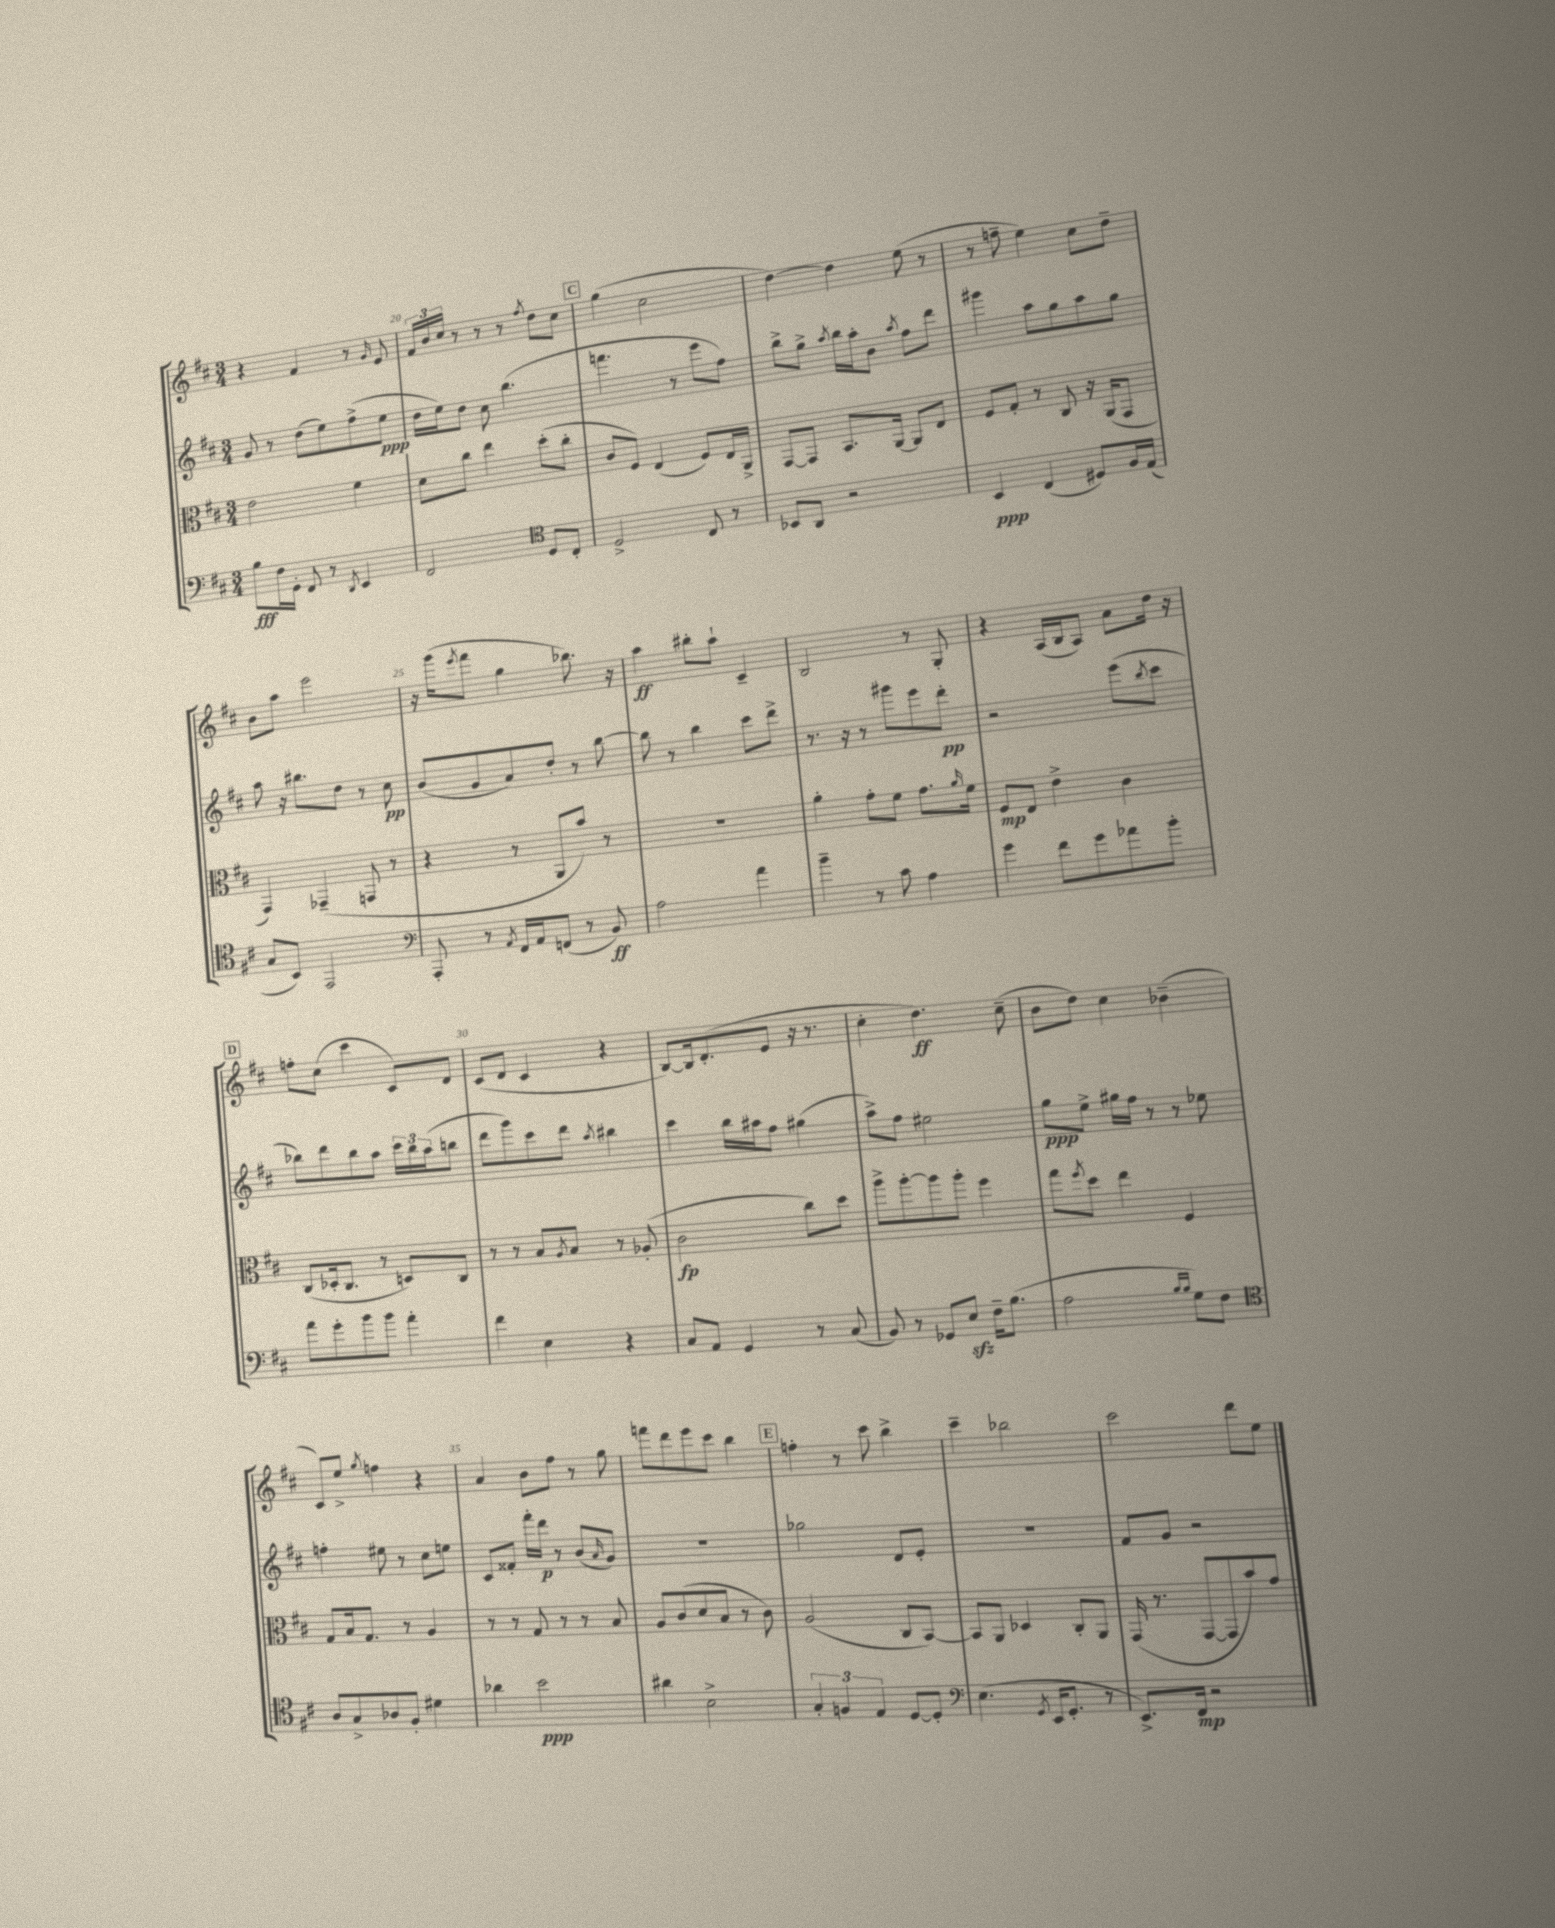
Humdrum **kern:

**kern	**kern	**kern	**kern
*staff4	*staff3	*staff2	*staff1
*clefF4	*clefC3	*clefG2	*clefG2
*k[f#c#]	*k[f#c#]	*k[f#c#]	*k[f#c#]
*M3/4	*M3/4	*M3/4	*M3/4
8B	2e	8g	4r
16F#	.	8r	.
16GG'	.	.	.
8FF#	.	(8dd	4f#
8r	.	8ee)	.
8qDD	.	.	.
4EE	4f#	(8ff#^	8r
.	.	.	16qqg
.	.	8ee	8e
=	=	=	=
2FF#	8d	16dd	24f#
.	.	.	24b
.	.	16ee)	.
.	.	.	24cc#
.	8cc#	8dd	8r
.	4ee	8cc#	8r
.	.	(4.bb	8r
*clefC4	*	*	*
.	.	.	8qff#
8D	(8dd'	.	8dd
8C#'	8cc#'	.	8cc#
=	=	=	=
2D^	8c#	4.fff	(4gg
.	8F#)	.	.
.	(4E	.	2cc#
.	.	8r	.
8C#	8F#)	8eee	.
8r	16E	8ff#)	.
.	16AA^	.	.
=	=	=	=
8BB-	[8GG	8bb^	[4dd)
8AA	8GG]	8gg^	.
.	.	8qaa	.
2r	8.BB	16bb	4dd]
.	.	16aa'	.
.	.	8b	.
.	[16AA	.	.
.	.	8qaa	.
.	8AA]	8ff#	(8ee
.	8E	8ddd	8r
=	=	=	=
4BB	8F#	4ggg#	8r
.	8G'	.	8ff~
(4C#	8r	8aa	4ee)
.	8C#	8gg	.
8D#)	16r	8aa	8cc#
.	(16AA	.	.
16F#	8GG	8gg	8dd~
(16E	.	.	.
=	=	=	=
8G	4GG)	8aa	8b
8BB)	.	16r	8aa
.	.	8.bb#	.
2EE	(4GG-~	.	2eee
.	.	8dd	.
.	8GG	8r	.
.	8r	8cc#	.
=	=	=	=
*clefF4	*	*	*
8AAA'	4r	(8b	16r
.	.	.	(16ggg
.	.	.	8qeee
8r	.	8g	8fff#
8qAA	.	.	.
16FF#	8r	8a)	4gg
16AA	.	.	.
(8FF	8AA	8dd'	.
8r	8b)	8r	8.bb-)
8BB)	8r	[8bb	.
.	.	.	16r
=	=	=	=
2A	2.r	8bb]	4aa
.	.	8r	.
.	.	4bb	8bb#'
.	.	.	8aa`
4a	.	8ccc#	4c#~
.	.	8ddd^	.
=	=	=	=
4b~	4a'	8.r	2B
.	.	16r	.
8r	8g'	8r	.
8c#	8f#	8ggg#	.
4A	8.g	8eee	8r
.	.	8ddd'	8G'
.	16qqa	.	.
.	16f#	.	.
=	=	=	=
4g	8F#	2r	4r
.	8E	.	.
8f#	4e^	.	(16A
.	.	.	16B
8g	.	.	8A)
8a-	4c#	(8eee	8a
.	.	8qbb	.
8b'	.	8ccc#	16dd
.	.	.	16r
=	=	=	=
8a	(8C#	8bb-)	8ff'
8g'	16D-'	8ddd	(8cc#
.	8.C#	.	.
8b	.	8bb-	4ccc#
8b	8r	8aa	.
4a'	8D)	24ccc#	8c#)
.	.	24bb-	.
.	.	(24aa	.
.	8C#	8bb	8d
=	=	=	=
4f#	8r	8ddd	(8c#
.	8r	8ggg)	8d
4E	8B	8ccc#	4c#
.	8qA	.	.
.	8B	8ddd	.
.	.	8qaa	.
4r	8r	4bb#	4r
.	(8A-'	.	.
=	=	=	=
8C#	2c#	4ccc#	[8B)
8AA	.	.	16B]
.	.	.	(8.d'
4GG	.	16bb	.
.	.	16aa#	.
.	.	8ff#	8e
8r	8cc#)	(4gg#	16r
.	.	.	8.r
(8C#	8dd	.	.
=	=	=	=
8BB)	8aa^	8aa^)	4cc#'
8r	[8aa'	8ff#	.
8GG-	8aa]	2ee#	4.dd)
8E	8aa'	.	.
16F#~	4ff#	.	.
(8.B	.	.	.
.	.	.	(8cc#~
=	=	=	=
2A	8gg	8gg	8b
.	8qff#	.	.
.	8dd	8ee^	8dd)
.	4ee	16gg#	4cc#
.	.	16ff#	.
.	.	8r	.
16qqB	.	.	.
16qqB	.	.	.
8G)	4F#	8r	(4b-~
8F#	.	8ee-	.
=	=	=	=
*clefC4	*	*	*
8A	8G	4ff'	8c#)
8G^	16B	.	8ee^
.	8.G	.	.
.	.	.	8qgg
8A-	.	8ee#	4ff
8F#'	8r	8r	.
4d#	4A	8cc#	4r
.	.	8ee	.
=	=	=	=
4a-	8r	8c#	4a
.	8r	8f##'	.
2b	8G	16fff#'	8b
.	.	16ddd	.
.	8r	8r	8ff#
.	8r	(8b	8r
.	.	16qqa	.
.	8B	8g)	8gg
=	=	=	=
4a#	8A	2.r	8fff
.	(8c#	.	8ddd
2B^	8d	.	8eee
.	8B	.	8ccc#
.	8r	.	4bb
.	8c#)	.	.
=	=	=	=
6G'	(2A	2gg-	4ff'
6F	.	.	.
.	.	.	8r
6E	.	.	.
.	.	.	8ccc#
[8D	8C#	8d	4bb^
8D']	[8BB)	8e'	.
=	=	=	=
*clefF4	*	*	*
(4.E	8BB]	2.r	4ccc#~
.	8AA	.	.
.	4D-	.	2bb-
8qGG	.	.	.
16EE	.	.	.
8.GG'	.	.	.
.	8C#'	.	.
8r	8AA	.	.
=	=	=	=
8.EE^)	(16GG	8f#	2ccc#
.	8.r	.	.
.	.	8g	.
16FF#	.	.	.
2r	[8GG	2r	.
.	8GG]	.	.
.	8b)	.	8ddd
.	8g	.	8ee
==	==	==	==
*-	*-	*-	*-
